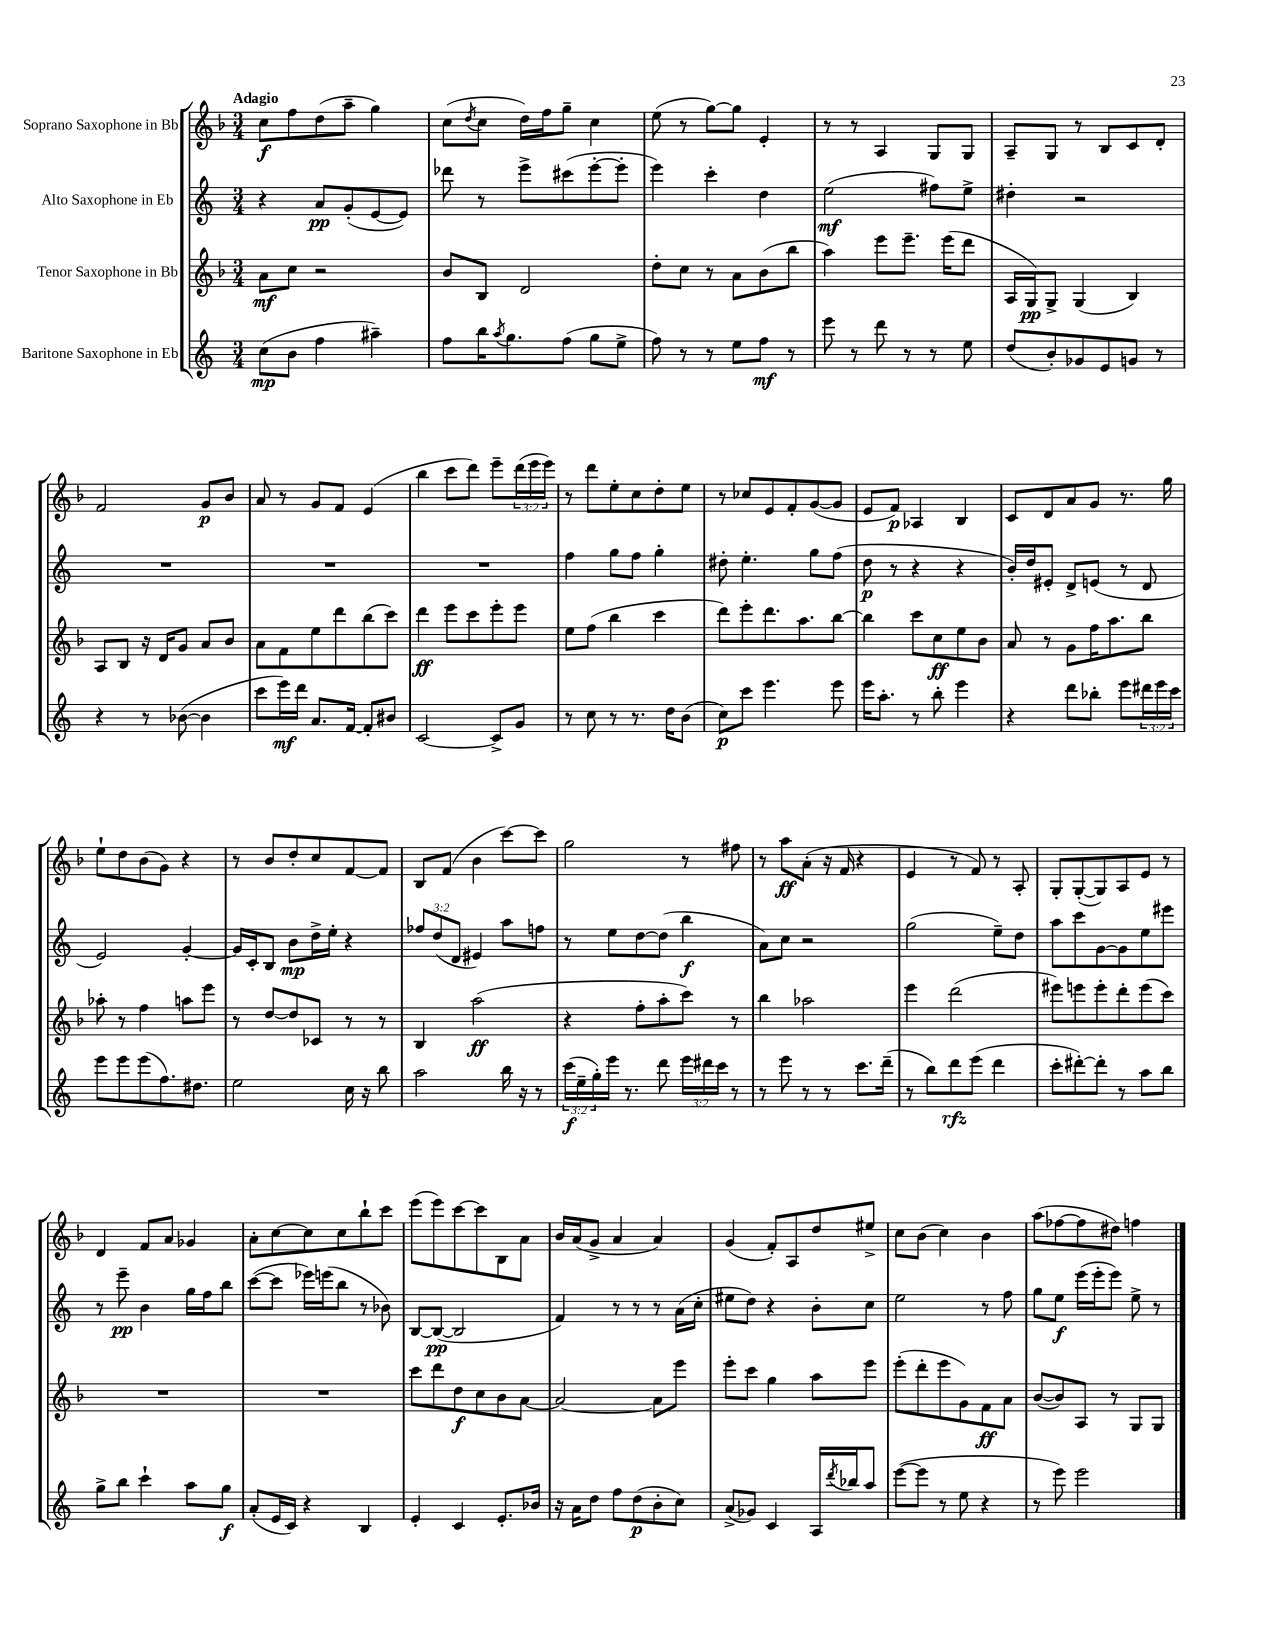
<<
\new StaffGroup <<
\new Staff = "s0" \with { instrumentName = "Soprano Saxophone in Bb" } {
    \clef treble \key f \major \numericTimeSignature \time 3/4 \override Staff.TupletNumber.text = #tuplet-number::calc-fraction-text \tempo "Adagio"
    c''8\f f''8 d''8( a''8-- g''4) |
    c''8( \acciaccatura { d''8 } c''8 d''16) f''16 g''8-- c''4 |
    e''8( r8 g''8~) g''8 e'4-. |
    r8 r8 a4 g8 g8 |
    a8-- g8 r8 bes8 c'8 d'8-. |
    f'2 g'8\p bes'8 |
    a'8 r8 g'8 f'8 e'4( |
    bes''4 c'''8 d'''8) e'''8-- \tuplet 3/2 { d'''16( e'''16 e'''16) } |
    r8 d'''8 e''8-. c''8 d''8-. e''8 |
    r8 ces''8 e'8 f'8-. g'8~( g'8 |
    e'8 f'8\p) aes4 bes4 |
    c'8 d'8 a'8 g'8 r8. g''16 |
    e''8-! d''8 bes'8( g'8) r4 |
    r8 bes'8 d''8-. c''8 f'8~ f'8 |
    bes8 f'8( bes'4 c'''8~) c'''8 |
    g''2 r8 fis''8 |
    r8 a''8\ff a'8-.( r16 f'16 r4 |
    e'4 r8 f'8) r8 a8-. |
    g8-. g8~-.( g8) a8 e'8 r8 |
    d'4 f'8 a'8 ges'4 |
    a'8-. c''8~ c''8 c''8 bes''8-! c'''8 |
    e'''8( e'''8) c'''8~ c'''8 bes8 a'8 |
    bes'16 a'16( g'8-> a'4 a'4) |
    g'4( f'8-.) a8 d''8 eis''8-> |
    c''8 bes'8( c''4) bes'4 |
    a''8( fes''8~ fes''8 dis''8) f''4 \bar "|." |
}
\new Staff = "s1" \with { instrumentName = "Alto Saxophone in Eb" } {
    \clef treble \key c \major \numericTimeSignature \time 3/4 \override Staff.TupletNumber.text = #tuplet-number::calc-fraction-text
    r4 a'8\pp g'8-.( e'8~ e'8) |
    des'''8 r8 e'''8-> cis'''8( e'''8~-. e'''8-. |
    e'''4) c'''4-. d''4 |
    e''2\mf( fis''8) e''8-> |
    dis''4-. r2 |
    R2. |
    R2. |
    R2. |
    f''4 g''8 f''8 g''4-. |
    dis''8-. e''4.-. g''8 f''8( |
    d''8\p r8 r4 r4 |
    b'16-.) d''16 eis'8-. d'8-> e'8( r8 d'8 |
    e'2) g'4~-. |
    g'16 c'16-. b8 b'8\mp d''16-> e''16-. r4 |
    \tuplet 3/2 { fes''8 d''8( d'8 } eis'4) a''8 f''8 |
    r8 e''8 d''8~ d''8( b''4\f |
    a'8) c''8 r2 |
    g''2( e''8--) d''8 |
    a''8 c'''8 g'8~ g'8 e''8 eis'''8 |
    r8 e'''8--\pp b'4 g''16 f''16 b''8 |
    c'''8~( c'''8 ees'''16) e'''16( b''8 r8 bes'8) |
    b8~ b8~\pp( b2 |
    f'4) r8 r8 r8 a'16( c''16-. |
    eis''8 d''8) r4 b'8-. c''8 |
    e''2 r8 f''8 |
    g''8 e''8\f e'''16( e'''16-. e'''8) e''8-> r8 \bar "|." |
}
\new Staff = "s2" \with { instrumentName = "Tenor Saxophone in Bb" } {
    \clef treble \key f \major \numericTimeSignature \time 3/4
    a'8\mf c''8 r2 |
    bes'8 bes8 d'2 |
    d''8-. c''8 r8 a'8 bes'8( bes''8 |
    a''4) e'''8 e'''8.-- e'''16( d'''8 |
    a16 g16\pp) g8-> g4( bes4) |
    a8 bes8 r16 d'16 g'8 a'8 bes'8 |
    a'8 f'8 e''8 d'''8 bes''8( c'''8) |
    d'''4\ff e'''8 c'''8 e'''8-. e'''8 |
    e''8 f''8( bes''4 c'''4 |
    d'''8) e'''8-. d'''8. a''8. bes''8~ |
    bes''4 c'''8 c''8\ff e''8 bes'8 |
    a'8 r8 g'8 f''16 a''8. bes''8 |
    aes''8-. r8 f''4 a''8 e'''8 |
    r8 d''8~ d''8 ces'8 r8 r8 |
    bes4 a''2\ff( |
    r4 f''8-. a''8-. c'''8) r8 |
    bes''4 aes''2 |
    e'''4 d'''2( |
    eis'''8) e'''8 e'''8-. d'''8-. e'''8( c'''8) |
    R2. |
    R2. |
    c'''8 d'''8 d''8\f c''8 bes'8 a'8~ |
    a'2~ a'8 e'''8 |
    e'''8-. c'''8 g''4 a''8 e'''8 |
    e'''8-.( d'''8-. e'''8 g'8) f'8\ff a'8 |
    bes'8~( bes'8) a8 r8 g8 g8 \bar "|." |
}
\new Staff = "s3" \with { instrumentName = "Baritone Saxophone in Eb" } {
    \clef treble \key c \major \numericTimeSignature \time 3/4 \override Staff.TupletNumber.text = #tuplet-number::calc-fraction-text
    c''8\mp( b'8 f''4 ais''4--) |
    f''8 b''16 \acciaccatura { a''8 } g''8. f''8( g''8 e''8-> |
    f''8) r8 r8 e''8 f''8\mf r8 |
    e'''8 r8 d'''8 r8 r8 e''8 |
    d''8( b'8-.) ges'8 e'8 g'8 r8 |
    r4 r8 bes'8~( bes'4 |
    c'''8 e'''16\mf) d'''16 a'8. f'16~ f'8-. bis'8 |
    c'2~ c'8-> g'8 |
    r8 c''8 r8 r8. d''16 b'8( |
    c''8\p) c'''8 e'''4. e'''8 |
    e'''16 a''8.-. r8 b''8-. e'''4 |
    r4 d'''8 bes''8-. e'''8 \tuplet 3/2 { dis'''16 e'''16 c'''16 } |
    e'''8 e'''8 e'''8( f''8.) dis''8. |
    e''2 c''16 r16 b''8 |
    a''2 b''16 r16 r8 |
    \tuplet 3/2 { c'''16\f( e''16-- g''16-.) } e'''16 r8. d'''8 \tuplet 3/2 { e'''16 dis'''16 c'''16 } r8 |
    r8 e'''8 r8 r8 c'''8. d'''16--( |
    r8 b''8) d'''8\rfz e'''8( d'''4 |
    c'''8-. dis'''8~-.) dis'''8-. r8 a''8 b''8 |
    g''8-> b''8 c'''4-! a''8 g''8\f |
    a'8-.( e'16 c'16) r4 b4 |
    e'4-. c'4 e'8.-. bes'16 |
    r16 a'16 d''8 f''8 d''8\p( b'8-. c''8) |
    a'8->( ges'8) c'4 a16 \acciaccatura { d'''8 } bes''16 a''8 |
    e'''8~( e'''8 r8 e''8 r4 |
    r8 e'''8) e'''2 \bar "|." |
}
>>
>>
\layout { \context { \Score \remove "Bar_number_engraver" } }
